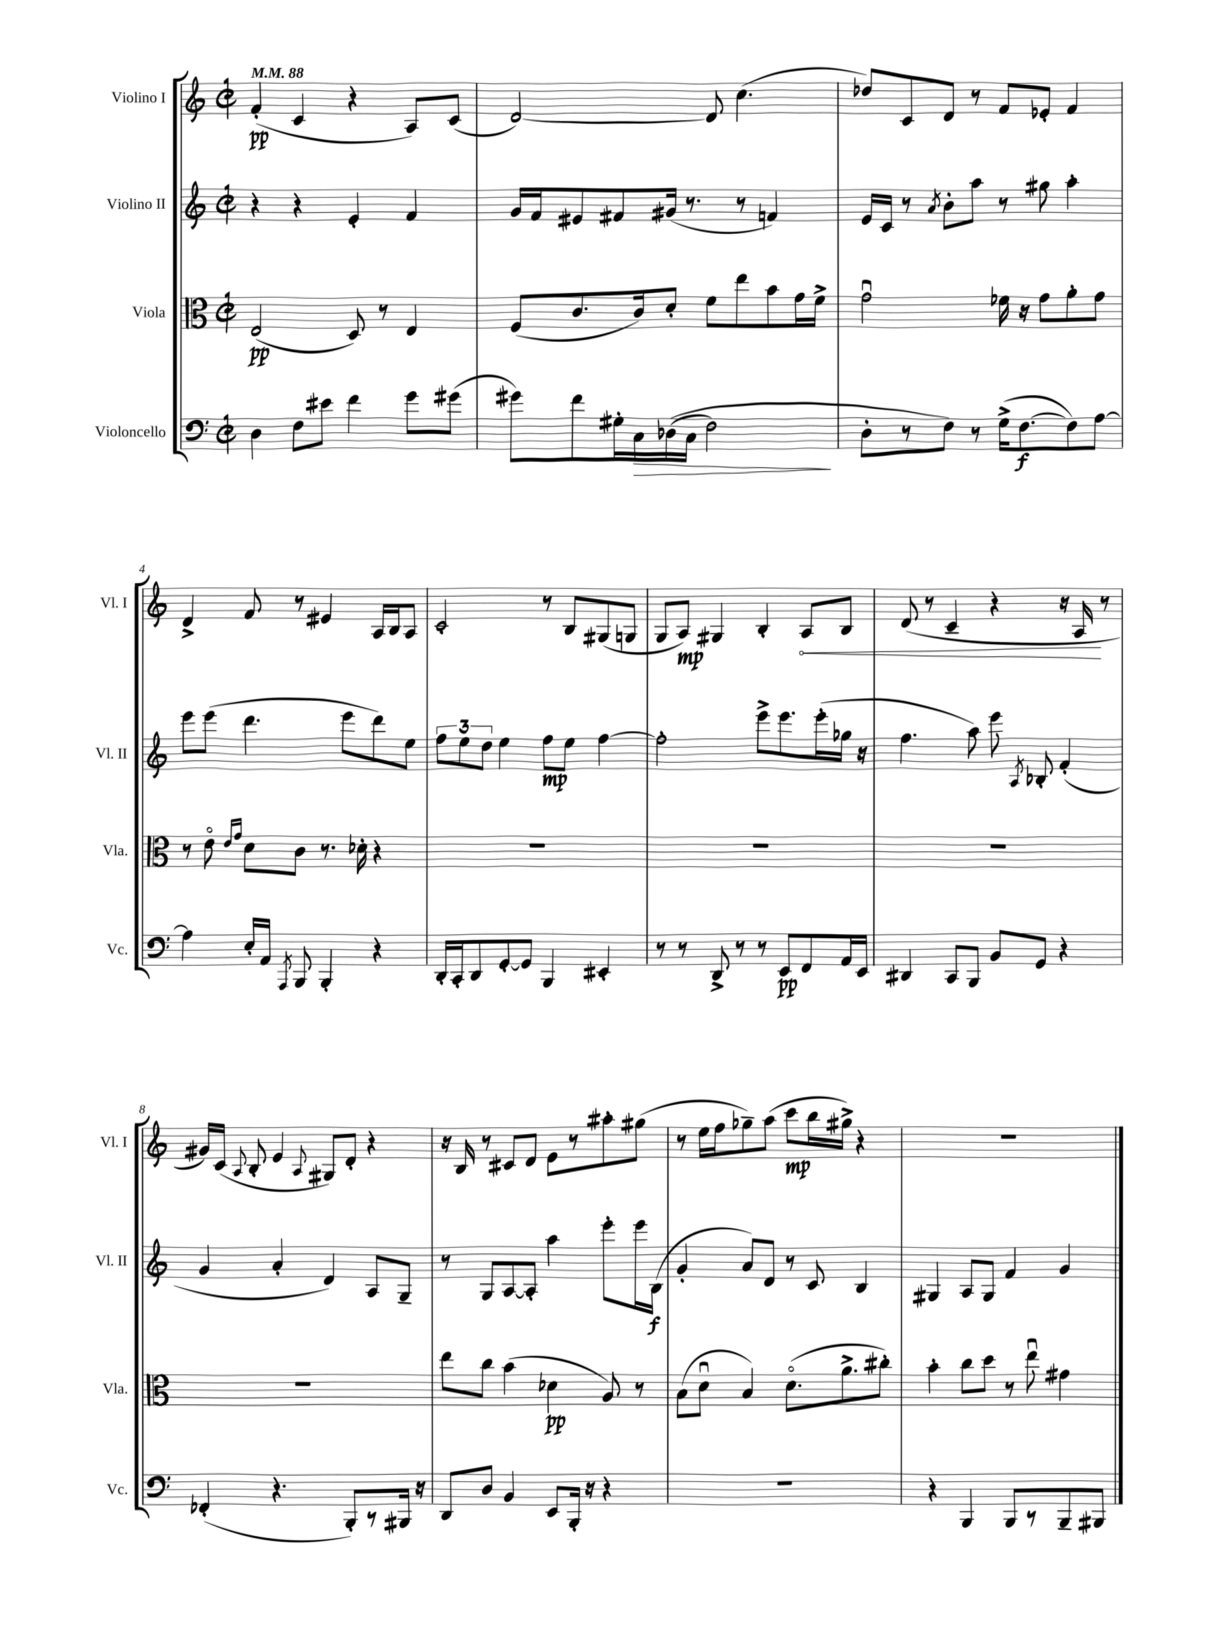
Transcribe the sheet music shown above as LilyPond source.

<<
\new StaffGroup <<
\new Staff = "s0" \with { instrumentName = "Violino I" shortInstrumentName = "Vl. I" } {
    \clef treble \key c \major \defaultTimeSignature \time 2/2 \tempo 4 = 88
    \autoBeamOff f'4-.\pp( c'4 r4 a8[) c'8]( |
    d'2~) d'8 c''4.( |
    des''8[) c'8 d'8] r8 f'8[ ees'8]-. f'4 |
    d'4-> f'8 r8 eis'4 a16[ b16 a8] |
    c'2-. r8 b8[ gis8( g8] |
    g8[ a8]\mp) gis4 b4-. \once \override Hairpin.circled-tip = ##t a8[\< b8] |
    d'8( r8 c'4-- r4 r16 a16\! r8 |
    gis'16[) c'16]( \appoggiatura { a8 } b8-. e'4 \appoggiatura { a8 } gis8[) d'8]-. r4 |
    r16 b16 r8 cis'8[ d'8] e'8[ r8 ais''8-. gis''8]( |
    r8 e''16[ f''16 ges''8--) a''8]( c'''8[\mp b''16 gis''16]->) r4 |
    r1 \bar "|." |
}
\new Staff = "s1" \with { instrumentName = "Violino II" shortInstrumentName = "Vl. II" } {
    \clef treble \key c \major \defaultTimeSignature \time 2/2
    \autoBeamOff r4 r4 e'4-. f'4 |
    g'16[ f'16 eis'8 fis'8 gis'16]( r8. r8 f'4) |
    e'16[ c'16] r8 \acciaccatura { a'8 } b'8[-. a''8] r8 gis''8 a''4-. |
    e'''8[ e'''8]( d'''4. e'''8[ d'''8) e''8] |
    \tuplet 3/2 { f''8[ e''8 d''8] } e''4 f''8[\mp e''8] f''4~ |
    f''2-. e'''8[-> e'''8. e'''16-.( ges''16] r16 |
    f''4. a''8) e'''8 \acciaccatura { a8 } bes8-. f'4-.( |
    g'4 a'4-. d'4) a8[ g8]-- |
    r8 g8[ a8~ a8]-. a''4 e'''8[-. e'''16 b16]\f( |
    g'4-. a'8[) d'8] r8 c'8 b4 |
    gis4 a8[ gis8] f'4 g'4 \bar "|." |
}
\new Staff = "s2" \with { instrumentName = "Viola" shortInstrumentName = "Vla." } {
    \clef alto \key c \major \defaultTimeSignature \time 2/2
    \autoBeamOff e2\pp( d8) r8 e4 |
    f8[( c'8. c'16) d'8]-. f'8[ e''8 b'8 g'16 f'16]-> |
    g'2\downbow fes'16 r16 g'8[ a'8-. g'8] |
    r8 e'8\flageolet \grace { e'16[ g'16] } d'8[ c'8] r8. des'16-. r4 |
    R1 |
    R1 |
    R1 |
    R1 |
    e''8[ c''8] b'4( des'4\pp a8) r8 |
    b8[( d'8]\downbow b4) d'8.[\flageolet( a'8.-> cis''8]-.) |
    b'4-. c''8[ d''8] r8 e''8\downbow gis'4 \bar "|." |
}
\new Staff = "s3" \with { instrumentName = "Violoncello" shortInstrumentName = "Vc." } {
    \clef bass \key c \major \defaultTimeSignature \time 2/2
    \autoBeamOff d4 f8[ eis'8] f'4 g'8[ gis'8]( |
    gis'8[) f'8 gis16-. c16\> des16(\( c16] f2\!) |
    d8[-. r8 f8]\) r8 g16[->( f8.~\f f8) a8]~ |
    a4 e16[-. a,16] \acciaccatura { a,,8 } b,,8 b,,4-. r4 |
    d,16[-. c,16-. d,8 g,8~-. g,8] b,,4 eis,4-. |
    r8 r8 d,8-> r8 r8 e,8[\pp f,8 a,16 e,16] |
    dis,4 c,8[ b,,8] b,8[ g,8] r4 |
    fes,4-.( r4. b,,8[-.) r8 bis,,16] r16 |
    d,8[ d8] b,4 e,8[ b,,16]-. r16 r4 |
    r1 |
    r4 b,,4 b,,8[ r8 b,,8-- bis,,8] \bar "|." |
}
>>
>>
